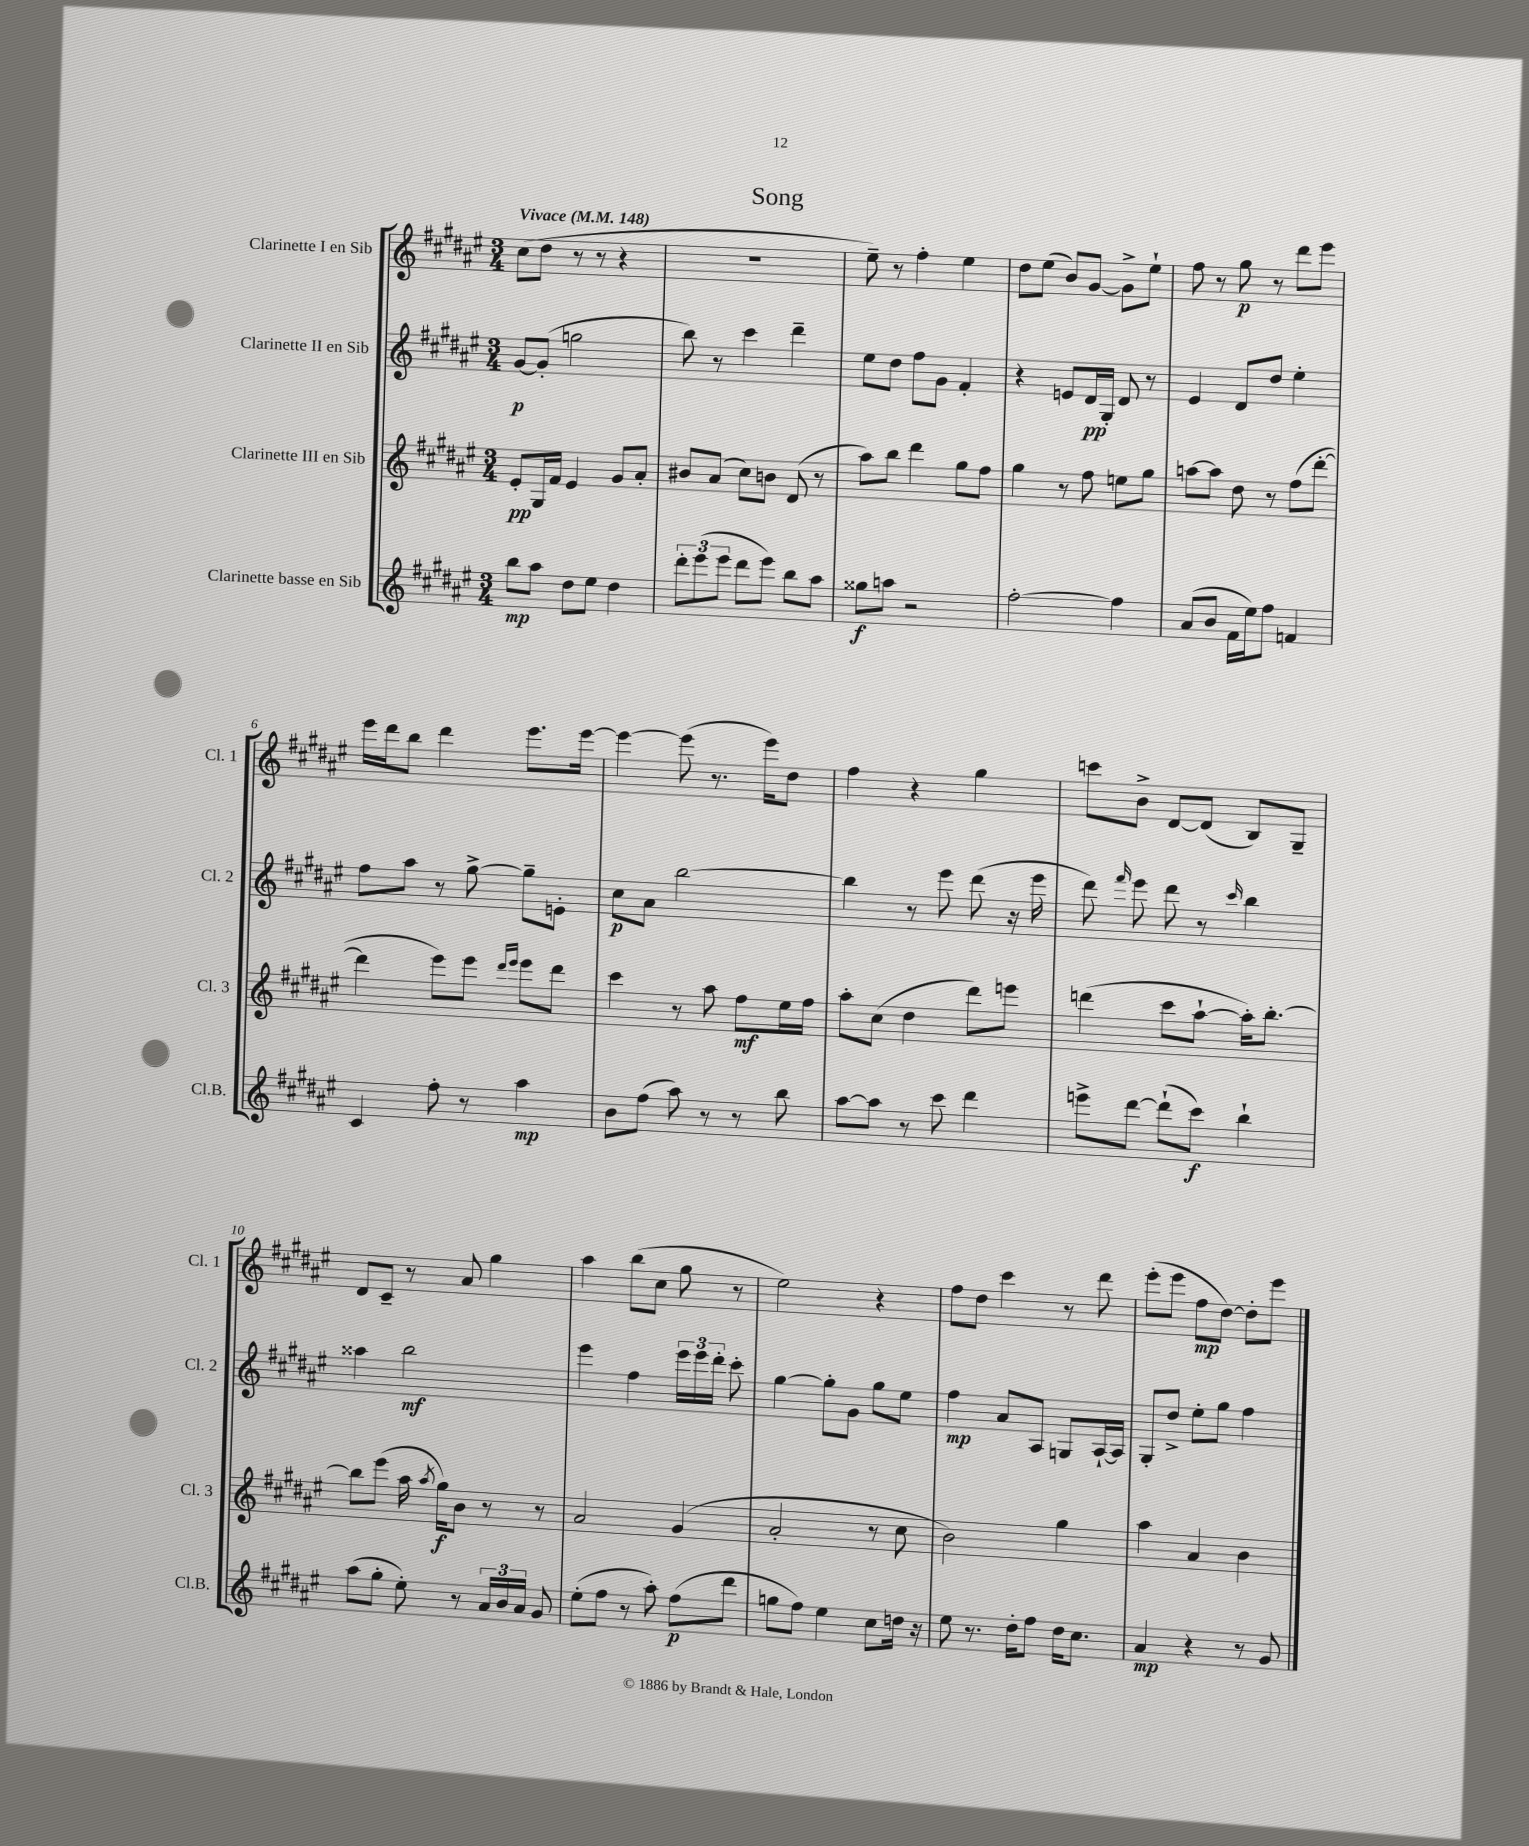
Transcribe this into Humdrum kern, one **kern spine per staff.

**kern	**kern	**kern	**kern
*staff4	*staff3	*staff2	*staff1
*clefG2	*clefG2	*clefG2	*clefG2
*k[f#c#g#d#a#e#]	*k[f#c#g#d#a#e#]	*k[f#c#g#d#a#e#]	*k[f#c#g#d#a#e#]
*M3/4	*M3/4	*M3/4	*M3/4
*MM148	*MM148	*MM148	*MM148
8bb	8e#'	[8g#	(8cc#
8aa#	16G#	(8g#']	8dd#
.	16f#	.	.
8dd#	4e#	2gg	8r
8ee#	.	.	8r
4dd#	8g#	.	4r
.	8a#'	.	.
=	=	=	=
12ddd#'	8b#	8bb)	2.r
(12eee#	.	.	.
.	(8a#	8r	.
12eee#	.	.	.
8ddd#	8cc#)	4ccc#	.
8eee#)	8b	.	.
8bb	(8d#	4ddd#~	.
8aa#	8r	.	.
=	=	=	=
8gg##	8aa#)	8ee#	8ee#~)
8aa	8bb	8dd#	8r
2r	4ddd#	8ff#	4ff#'
.	.	8g#	.
.	8gg#	4f#'	4ee#
.	8ff#	.	.
=	=	=	=
[2ff#'	4gg#	4r	8dd#
.	.	.	(8ee#
.	8r	8e	8b)
.	8ff#	16d#	[8g#
.	.	16G#'	.
4ff#]	8ee	8d#	8g#^]
.	8gg#	8r	8ee#`
=	=	=	=
(8a#	[8aa	4e#	8ff#
8b	8aa]	.	8r
16f#	8dd#	8d#	8gg#
16ee#)	.	.	.
8ff#	8r	8dd#	8r
4f	(8ff#	4ee#'	8ddd#
.	[8ddd#'	.	8eee#
=	=	=	=
4c#	4ddd#]	8ff#	16eee#
.	.	.	16ddd#
.	.	8aa#	8bb
8ff#'	8eee#)	8r	4ddd#
8r	8eee#	[8gg#^	.
.	16qqddd#	.	.
.	16qqeee#	.	.
4aa#	8eee#	8gg#~]	8.eee#
.	8ddd#	8e'	.
.	.	.	[16eee#
=	=	=	=
8b	4ccc#	8cc#	4eee#_
(8ff#	.	8a#	.
8aa#)	8r	[2bb	(8eee#]
8r	8aa#	.	8.r
8r	8ff#	.	.
.	.	.	16eee#)
8bb	16ee#	.	8dd#
.	16ff#	.	.
=	=	=	=
[8aa#	8aa#'	4bb]	4ff#
8aa#]	(8cc#	.	.
8r	4dd#	8r	4r
8ccc#	.	8eee#	.
4ddd#	8ddd#)	(8ddd#	4gg#
.	8eee	16r	.
.	.	16eee#	.
=	=	=	=
8eee^	(4ddd	8ddd#)	8ccc
.	.	16qqfff#	.
[8ddd#	.	8eee#	8b^
(8ddd#`]	8ccc#	8ddd#	[8d#
8ccc#)	[8aa#`	8r	(8d#]
.	.	16qqccc#	.
4bb`	16aa#'])	4bb	8B)
.	[8.bb'	.	.
.	.	.	8G#~
=	=	=	=
(8aa#	8bb]	4aa##	8d#
8gg#'	(8eee#	.	8c#~
8ee#')	16aa#	2bb	8r
.	8qaa#	.	.
.	16gg#)	.	.
8r	8b	.	8a#
24a#	8r	.	4gg#
24b	.	.	.
24a#	.	.	.
8g#	8r	.	.
=	=	=	=
(8ee#'	2a#	4eee#	4aa#
8ff#	.	.	.
8r	.	4ff#	(8bb
8aa#')	.	.	8cc#
(8ff#	(4g#	24eee#	8gg#
.	.	24eee#	.
.	.	24ddd#'	.
8ddd#	.	8ccc#'	8r
=	=	=	=
8gg	2a#'	[4gg#	2ee#)
8ff#)	.	.	.
4ee#	.	8gg#']	.
.	.	8g#	.
8cc#	8r	8gg#	4r
16dd	8cc#	8ee#	.
16r	.	.	.
=	=	=	=
8ee#	2b)	4ff#	8ff#
8.r	.	.	8dd#
.	.	8a#	4ccc#
16dd#'	.	.	.
8ff#	.	8A#	.
16dd#	4gg#	8G	8r
8.cc#	.	.	.
.	.	[16A#`	8ddd#
.	.	16A#]	.
=	=	=	=
4a#	4aa#	8G#'	(8eee#'
.	.	8dd#^	8eee#
4r	4a#	8ee#'	8ff#
.	.	8gg#	[8dd#)
8r	4b	4ff#	8dd#']
8g#	.	.	8eee#
==	==	==	==
*-	*-	*-	*-
